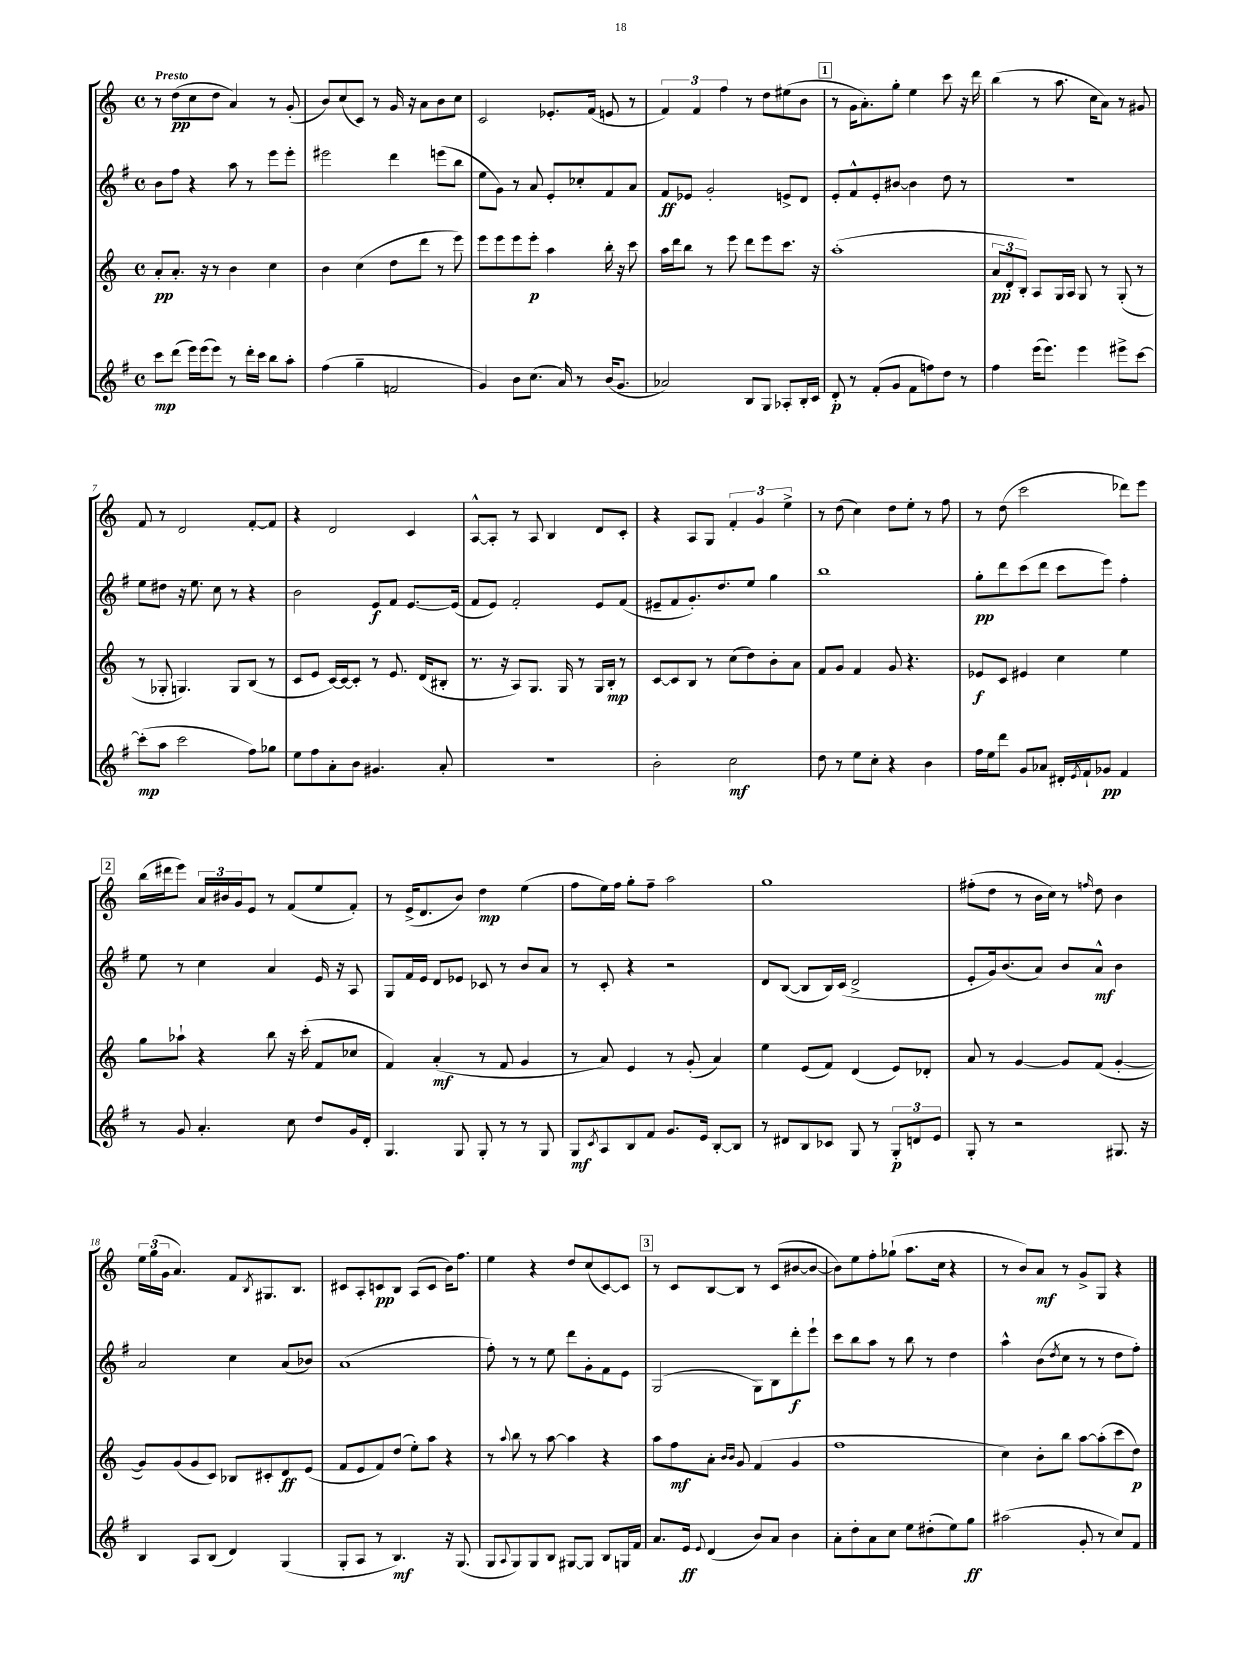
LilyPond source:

<<
\new StaffGroup <<
\new Staff = "s0" {
    \clef treble \key c \major \defaultTimeSignature \time 4/4 \tempo "Presto"
    r8 d''8\pp( c''8 d''8 a'4) r8 g'8-.( |
    b'8) c''8( c'8) r8 g'16 r16 a'8 b'8 c''8 |
    c'2 ees'8.-. f'16( e'8 r8 |
    \tuplet 3/2 { f'4) f'4 f''4 } r8 d''8 eis''8( b'8 |
    \mark \markup { \box "1" } r8 g'16 a'8.-.) g''8-. e''4 c'''8 r16 d'''16 |
    b''4( r8 a''8. c''16 a'8) r8 gis'8 |
    f'8 r8 d'2 f'8~-. f'8 |
    r4 d'2 c'4 |
    a8~-^ a8-. r8 a8 b4 d'8 c'8-. |
    r4 a8 g8 \tuplet 3/2 { f'4-. g'4 e''4-> } |
    r8 d''8( c''4) d''8 e''8-. r8 f''8 |
    r8 d''8( c'''2 des'''8) e'''8 |
    \mark \markup { \box "2" } b''16( dis'''16 e'''8) \tuplet 3/2 { a'16 bis'16 g'16 } e'8 r8 f'8( e''8 f'8-.) |
    r8 e'16->( d'8. b'8) d''4\mp e''4( |
    f''8 e''16) f''16 g''8-. f''8-- a''2 |
    g''1 |
    fis''8-.( d''8 r8 b'16 c''16) r8 \grace { f''16 } d''8 b'4 |
    \tuplet 3/2 { e''16 g''16( g'16 } a'4.) f'8 \acciaccatura { b8 } gis8. b8. |
    cis'8 a8-. c'8\pp b8 a8( c'8 b'16) f''8. |
    e''4 r4 d''8 c''8( c'8~) c'8 |
    \mark \markup { \box "3" } r8 c'8 b8~ b8 r8 c'8( bis'8~ bis'8~ |
    bis'8) e''8 f''8-. ges''8-!( a''8. c''16 r4 |
    r8 b'8) a'8\mf r8 g'8-> g8 r4 \bar "|." |
}
\new Staff = "s1" {
    \clef treble \key g \major \defaultTimeSignature \time 4/4
    b'8 fis''8 r4 a''8 r8 e'''8 e'''8-. |
    eis'''2 d'''4 e'''8( b''8 |
    e''8 g'8) r8 a'8 e'8-. ces''8-. fis'8 a'8 |
    fis'8\ff ees'8 g'2-. e'8-> d'8 |
    \mark \markup { \box "1" } e'8-. fis'8-^ e'8-. bis'8~ bis'4 d''8 r8 |
    r1 |
    e''8 dis''8 r16 e''8. c''8 r8 r4 |
    b'2 e'8\f fis'8 e'8.~ e'16( |
    fis'8 e'8) fis'2-. e'8 fis'8( |
    eis'8-- fis'8 g'8.-.) d''8. e''8 g''4 |
    b''1 |
    g''8-.\pp d'''8 c'''8( d'''8 c'''8 e'''8) fis''4-. |
    \mark \markup { \box "2" } e''8 r8 c''4 a'4 e'16 r16 a8 |
    g8 fis'16 e'16 d'8 ees'8 ces'8 r8 b'8 a'8 |
    r8 c'8-. r4 r2 |
    d'8 b8~( b8 b16) c'16( d'2-> |
    e'8-. g'16) b'8.( a'8) b'8 a'8-^\mf b'4 |
    a'2 c''4 a'8( bes'8) |
    a'1( |
    fis''8-.) r8 r8 e''8 d'''8 g'8-. fis'8 e'8 |
    \mark \markup { \box "3" } g2( g8) b8 d'''8-.\f e'''8-! |
    c'''8 b''8 a''8 r8 b''8 r8 d''4 |
    a''4-^ b'8( \acciaccatura { d''8 } c''8 r8 r8 d''8 fis''8-.) \bar "|." |
}
\new Staff = "s2" {
    \clef treble \key c \major \defaultTimeSignature \time 4/4
    a'8-.\pp a'8.-. r16 r8 b'4 c''4 |
    b'4 c''4( d''8 d'''8 r8 e'''8) |
    e'''8 e'''8 e'''8 e'''8-.\p a''4 b''16-. r16 c'''8 |
    a''16 d'''16 b''8 r8 e'''8 d'''8 e'''8 c'''8. r16 |
    \mark \markup { \box "1" } a''1-.( |
    \tuplet 3/2 { a'8\pp d'8-. b8-.) } a8 g16 a16 g8 r8 g8-.( r8 |
    r8 ges8-. g4.) g8 b8( r8 |
    c'8 e'8 c'16~) c'16~ c'8-. r8 e'8. d'16( bis8-. |
    r8. r16 a8) g8. g16 r8 g16 b16-.\mp r8 |
    c'8~ c'8 b8 r8 c''8( d''8) b'8-. a'8 |
    f'8 g'8 f'4 g'8 r4. |
    ees'8\f c'8 eis'4 c''4 e''4 |
    \mark \markup { \box "2" } g''8 aes''8-! r4 b''8 r16 c'''16-.( f'8 ces''8 |
    f'4) a'4-.\mf( r8 f'8 g'4 |
    r8 a'8) e'4 r8 g'8-.( a'4) |
    e''4 e'8( f'8) d'4( e'8) des'8-. |
    a'8 r8 g'4~ g'8 f'8( g'4~-. |
    g'8) g'8( g'8 c'8) bes8 cis'8-. d'8\ff e'8( |
    f'8 e'8 f'8) d''8( e''8-.) a''8 r4 |
    r8 \appoggiatura { a''8 } b''8 r8 a''8~ a''4 r4 |
    \mark \markup { \box "3" } a''8 f''8\mf a'8-. \grace { b'16 b'16 } g'8 f'4( g'4 |
    f''1 |
    c''4) b'8-. b''8 a''8~ a''8-.( c'''8 d''8\p) \bar "|." |
}
\new Staff = "s3" {
    \clef treble \key g \major \defaultTimeSignature \time 4/4
    c'''8\mp d'''8( e'''16) e'''16( e'''8) r8 d'''16-. c'''16 b''8 a''8-. |
    fis''4( g''4-- f'2 |
    g'4) b'8 c''8.( a'16) r8 b'16( g'8. |
    aes'2) b8 g8 aes8-. b16-. c'16 |
    \mark \markup { \box "1" } d'8-.\p r8 fis'8-.( g'8 fis'8 f''8) d''8 r8 |
    fis''4 e'''16( e'''8.) e'''4 eis'''8-> c'''8~ |
    c'''8-.\mp( a''8 c'''2 fis''8) ges''8 |
    e''8 fis''8 a'8-. b'8 gis'4. a'8-. |
    R1 |
    b'2-. c''2\mf |
    d''8 r8 e''8 c''8-. r4 b'4 |
    fis''16 e''16 d'''8 g'8 aes'8 dis'16-. \acciaccatura { e'8 } fis'16-! ges'8\pp fis'4 |
    \mark \markup { \box "2" } r8 g'8 a'4.-. c''8 d''8 g'16 d'16-. |
    g4. g8 g8-. r8 r8 g8 |
    g8\mf \acciaccatura { c'8 } a8 b8 fis'8 g'8. e'16 b8~-. b8 |
    r8 dis'8 b8 ces'8 g8 r8 \tuplet 3/2 { g8-.\p d'8 e'8 } |
    g8-. r8 r2 gis8. r16 |
    b4 a8 b8( d'4) g4( |
    g8-. a8 r8 b4.\mf) r16 g8.( |
    g8 \appoggiatura { a8 } g8) g8 b8 gis8~ gis8 b8 g16 fis'16 |
    \mark \markup { \box "3" } a'8. e'16\ff \appoggiatura { e'8 } d'4( b'8) a'8 b'4 |
    a'8-. d''8-. a'8 c''8 e''8 dis''8-.( e''8) g''8\ff |
    ais''2( g'8-. r8 c''8) fis'8 \bar "|." |
}
>>
>>
